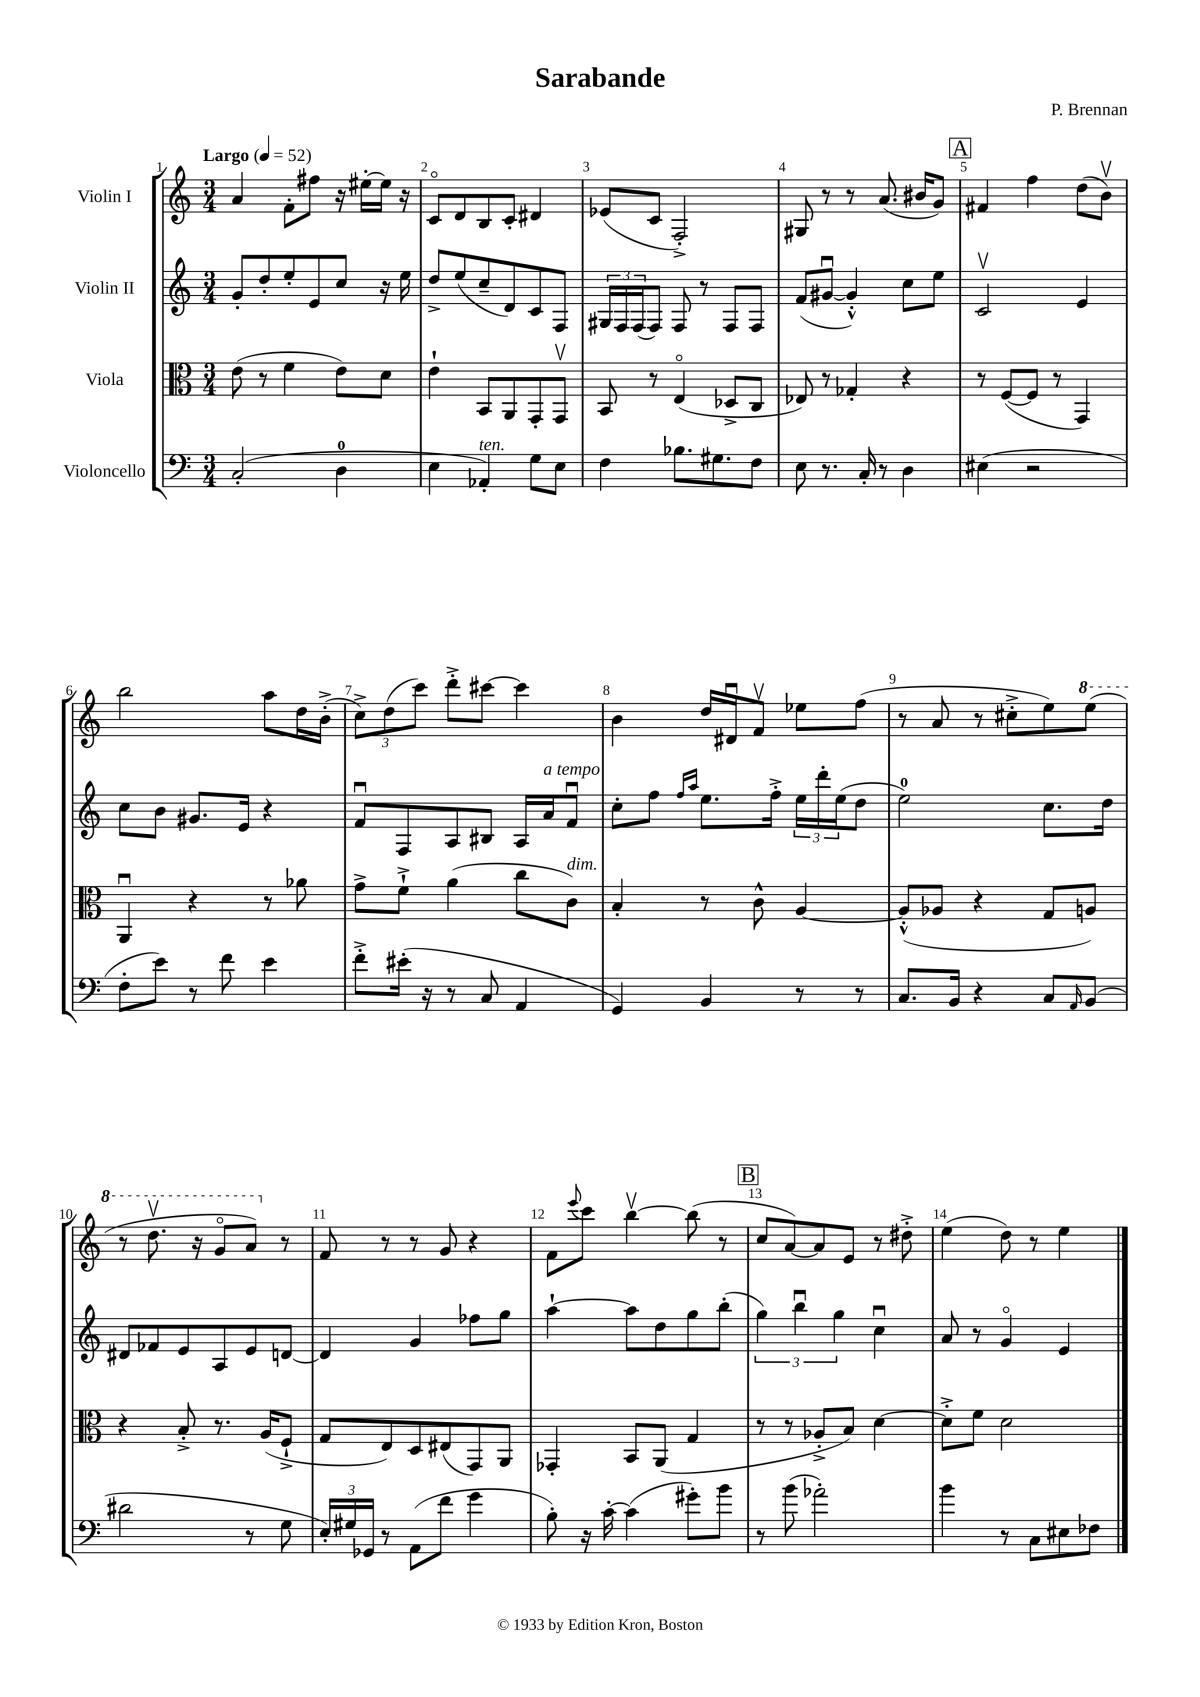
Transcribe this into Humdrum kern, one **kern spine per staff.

**kern	**kern	**kern	**kern
*staff4	*staff3	*staff2	*staff1
*clefF4	*clefC3	*clefG2	*clefG2
*k[]	*k[]	*k[]	*k[]
*M3/4	*M3/4	*M3/4	*M3/4
*MM52	*MM52	*MM52	*MM52
(2C'	(8e	8g'	4a
.	8r	8dd'	.
.	4f	8ee'	8f'
.	.	8e	8ff#
4D	8e)	8cc	16r
.	.	.	[16ee#'
.	8d	16r	16ee#]
.	.	16ee	16r
=	=	=	=
4E	4e`	8dd^	8co
.	.	(8ee	8d
4AA-')	8BB	8cc~	8B
.	8AA	8d)	8c'
8G	8GG'	8c	4d#
8E	8GGv	8F	.
=	=	=	=
4F	8BB	24G#	(8e-
.	.	24F	.
.	.	(24F	.
.	8r	8F)	8c
8.B-	(4Eo	8F	2F'^)
.	.	8r	.
8.G#	.	.	.
.	8D-^	8F	.
8F	8C	8F	.
=	=	=	=
8E	8E-)	(8f	8G#
8.r	8r	[8g#u	8r
.	4G-'	4g#'^^])	8r
16C'	.	.	.
8r	.	.	(8.a
4D	4r	8cc	.
.	.	.	16b#
.	.	8ee	8g)
=	=	=	=
(4E#	8r	2cv	4f#
.	([8F	.	.
2r	8F]	.	4ff
.	8r	.	.
.	4GG)	4e	(8dd
.	.	.	8bv)
=	=	=	=
8F'	4AAu	8cc	2bb
8e)	.	8b	.
8r	4r	8.g#	.
8f	.	.	.
.	.	16e	.
4e	8r	4r	8aa
.	8a-	.	16dd
.	.	.	(16b'^
=	=	=	=
8f'^	8g^	8fu	12cc^)
.	.	.	(12dd
(16e#'	8f`^	8F	.
.	.	.	12ccc)
16r	.	.	.
8r	(4a	8A	8ddd'^
8C	.	8B#	[8ccc#
4AA	8cc	16A	4ccc#]
.	.	16a	.
.	8c)	8fu	.
=	=	=	=
4GG)	4B'	8cc'	4b
.	.	8ff	.
.	.	16qqff	.
.	.	16qqaa	.
4BB	8r	8.ee	16dd
.	.	.	16d#u
.	8c^^	.	8fv
.	.	16ff'^	.
8r	[4A	24ee	8ee-
.	.	24ddd'	.
.	.	(24ee	.
8r	.	8dd	(8ff
=	=	=	=
8.C	(8A'^^]	2ee)	8r
.	8A-	.	8a
16BB	.	.	.
4r	4r	.	8r
.	.	.	8cc#'^
8C	8G	8.cc	8ee)
16qqAA	.	.	.
(8BB	8A)	.	(8eee
.	.	16dd	.
=	=	=	=
2d#	4r	8d#	8r
.	.	8f-	8.dddv
.	8B'^	8e	.
.	.	.	16r
.	8.r	8A	8ggo
8r	.	8e	8aa)
.	(16A	.	.
8G	8F`^	[8d	8r
=	=	=	=
24E')	8G	4d]	8f
24G#	.	.	.
24GG-	.	.	.
8r	8E)	.	8r
(8AA	8D	4g	8r
8f	(8E#	.	8g
4g	8GG)	8ff-	4r
.	8AA	8gg	.
=	=	=	=
8B')	4GG-'	[4aa`	8f
.	.	.	8qqeee
16r	.	.	8ccc
[16c'	.	.	.
(4c]	8BB	8aa]	[4bbv
.	(8AA	8dd	.
8g#')	4G	8gg	(8bb]
8b	.	(8bb'	8r
=	=	=	=
8r	8r	6gg)	8cc
(8b	8r	.	[8a)
.	.	6bbu	.
2a-')	8A-'^	.	8a]
.	.	6gg	.
.	8B)	.	8e
.	[4d	4ccu	8r
.	.	.	8dd#'^
=	=	=	=
4b	8d'^]	8a	(4ee
.	8f	8r	.
8r	2d	4go	8dd)
8C	.	.	8r
8E#	.	4e	4ee
8F-	.	.	.
==	==	==	==
*-	*-	*-	*-
